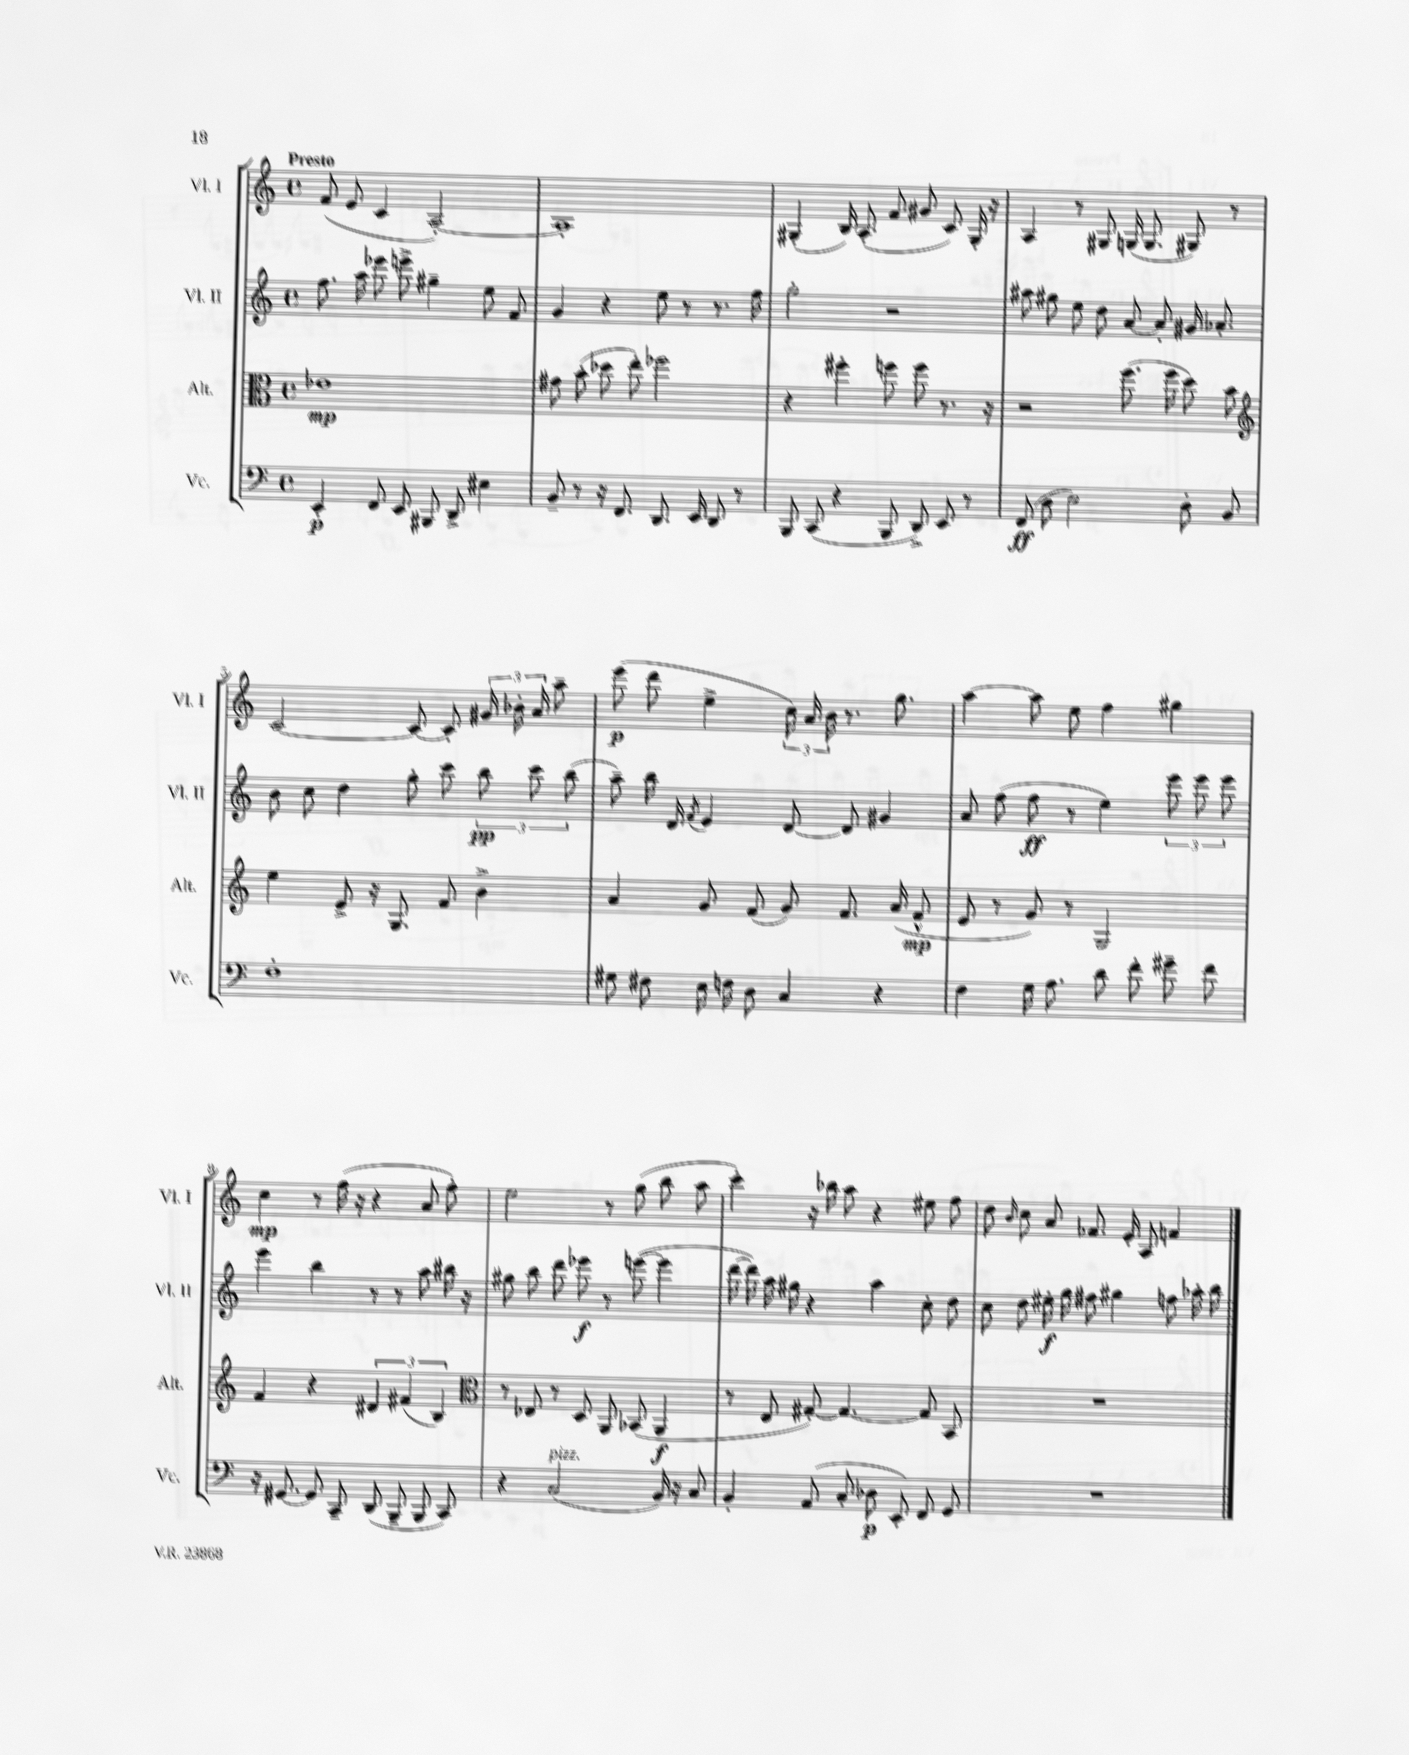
<<
\new StaffGroup <<
\new Staff = "s0" \with { instrumentName = "Vl. I" shortInstrumentName = "Vl. I" } {
    \clef treble \key c \major \defaultTimeSignature \time 4/4 \tempo "Presto"
    \autoBeamOff f'8( e'8 c'4 a2~-.) |
    a1-. |
    gis4-.( b16) a8.-.( f'8 gis'8 c'8) gis16-. r16 |
    a4 r8 gis8 g16( g8. gis8) r8 |
    c'2~ c'8~ c'8-. \tuplet 3/2 { gis'16 bes'16-. a'16 } a''8-- |
    e'''8\p( d'''8 e''4-> \tuplet 3/2 { c''16) a'16 b'16 } r8. g''8. |
    a''4~ a''8 e''8 f''4 gis''4 |
    c''4\mp r8 f''16( r16 r4 a'8 f''8-.) |
    e''2 r8 g''8( b''8 a''8 |
    c'''4-.) r16 bes''16 a''8 r4 eis''8 f''8 |
    d''8 \grace { b'16 } c''8 a'8 fes'8. e'16-. a8 f'4 \bar "|." |
}
\new Staff = "s1" \with { instrumentName = "Vl. II" shortInstrumentName = "Vl. II" } {
    \clef treble \key c \major \defaultTimeSignature \time 4/4
    \autoBeamOff f''8. a''16 ees'''8 e'''8-> gis''4-- e''8 f'8 |
    g'4 r4 e''8 r8 r8. f''16 |
    g''2-. r2 |
    ais''8 gis''8 e''8 d''8 a'8~ a'8-. gis'16 aes'8.-. |
    b'8 c''8 d''4 g''8-. c'''8 \tuplet 3/2 { b''8\pp c'''8 b''8( } |
    a''8--) b''16 d'16 \acciaccatura { f'8 } e'4 d'8~ d'8 gis'4 |
    a'8 f''8( f''8\ff r8 e''4) \tuplet 3/2 { e'''8 e'''8 e'''8 } |
    e'''4 b''4 r8 r8 a''8 bis''16 r16 |
    gis''8 b''8 d'''8 ees'''8\f r8 e'''8~( e'''4 |
    d'''16~ d'''16) a''16 gis''16 r4 a''4 c''8-. d''8 |
    c''8 d''8 eis''16-.\f g''16 fis''8 gis''4 f''8 aes''16-. b''16 \bar "|." |
}
\new Staff = "s2" \with { instrumentName = "Alt." shortInstrumentName = "Alt." } {
    \clef alto \key c \major \defaultTimeSignature \time 4/4
    \autoBeamOff ees'1\mp |
    gis'8 b'8-.( des''8 e''8-.) fes''2 |
    r4 fis''4-. f''8 f''8 r8. r16 |
    r2 f''8.( f''16 d''8) b'8 |
    \clef treble e''4 e'8-> r16 g8. f'8 b'4-> |
    a'4 g'8 f'8( g'8) f'8. a'16( f'8-^\mp |
    e'8 r8 g'8) r8 g2 |
    f'4 r4 \tuplet 3/2 { dis'4 fis'4( b4) } |
    \clef alto r8 ees8 r8 d8 a,8 bes,8( a,4\f |
    r8 e8 gis8~-.) gis4.~ gis8 b,8 |
    R1 \bar "|." |
}
\new Staff = "s3" \with { instrumentName = "Vc." shortInstrumentName = "Vc." } {
    \clef bass \key c \major \defaultTimeSignature \time 4/4
    \autoBeamOff e,4-.\p f,8 e,8 bis,,8 d,8-> eis4 |
    b,8-- r8 r16 f,8. d,8. e,16 d,8 r8 |
    b,,8 c,8( r4 b,,8 d,8->) e,8 r8 |
    f,8\ff( d8 e2) d8-. b,8 |
    f1-. |
    gis8 fis8 e16 f16 d8 c4 r4 |
    f4 g16 a8. d'8 f'8-. gis'8-- f'8 |
    r16 gis,8.~ gis,8 c,8-- d,8( b,,8-- b,,8 c,8) |
    r4 c2^\markup { \italic "pizz." }( b,16) r16 c8 |
    b,4-. a,8( c8-. des8\p e,8-.) f,8 g,8 |
    R1 \bar "|." |
}
>>
>>
